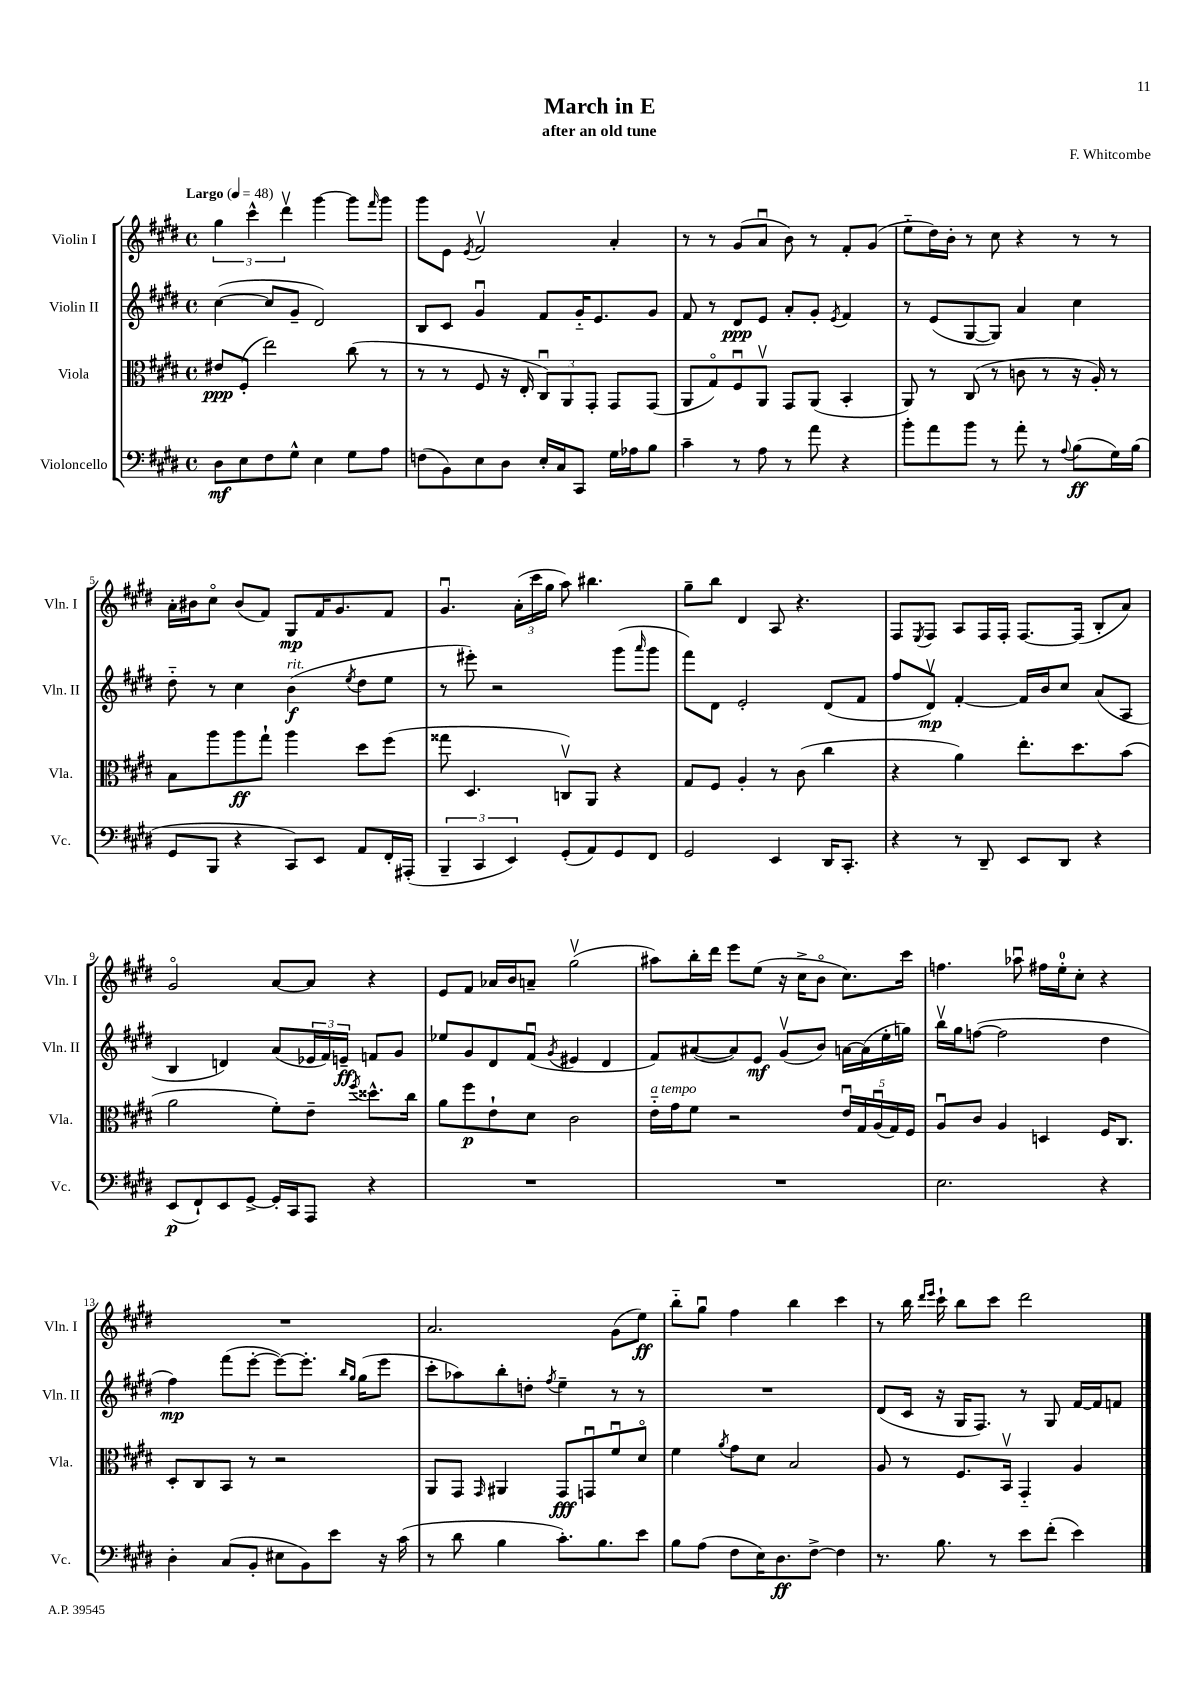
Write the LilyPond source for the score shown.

\header { title = "March in E" composer = "F. Whitcombe" subtitle = "after an old tune" }
<<
\new StaffGroup <<
\new Staff = "s0" \with { instrumentName = "Violin I" shortInstrumentName = "Vln. I" } {
    \clef treble \key e \major \defaultTimeSignature \time 4/4 \tempo "Largo" 4 = 48
    \tuplet 3/2 { gis''4 cis'''4-^ dis'''4\upbow } gis'''4~ gis'''8 \grace { fis'''16 } gis'''8 |
    gis'''8 e'8 \acciaccatura { e'8 } fis'2\upbow a'4-. |
    r8 r8 gis'8( a'8\downbow b'8) r8 fis'8-. gis'8( |
    e''8-_ dis''16) b'16-. r8 cis''8 r4 r8 r8 |
    a'16-. bis'16 cis''8\flageolet bis'8( fis'8) gis8\mp fis'16 gis'8. fis'8 |
    gis'4.\downbow \tuplet 3/2 { a'16-.( cis'''16 gis''16 } a''8) bis''4. |
    gis''8-- b''8 dis'4 a8 r4. |
    fis8 \acciaccatura { e8 } fis8 a8 fis16 fis16-. fis8.~ fis16( b8-. a'8) |
    gis'2\flageolet a'8~ a'8 r4 |
    e'8 fis'8 aes'16 b'16 a'8-- gis''2\upbow( |
    ais''8) b''16-. dis'''16 e'''8 e''8( r16 cis''16-> b'8\flageolet cis''8.) cis'''16 |
    f''4. aes''8\downbow fis''16 e''16-0-. cis''8-. r4 |
    R1 |
    a'2. gis'8( e''8\ff) |
    b''8-_ gis''8\downbow fis''4 b''4 cis'''4 |
    r8 b''16 \grace { dis'''16 e'''16 } cis'''16-! b''8 cis'''8 dis'''2 \bar "|." |
}
\new Staff = "s1" \with { instrumentName = "Violin II" shortInstrumentName = "Vln. II" } {
    \clef treble \key e \major \defaultTimeSignature \time 4/4
    cis''4~( cis''8 gis'8-- dis'2) |
    b8 cis'8 gis'4\downbow fis'8 gis'16-_ e'8. gis'8 |
    fis'8 r8 dis'8\ppp e'8 a'8-. gis'8-. \acciaccatura { e'8 } fis'4 |
    r8 e'8( gis8~ gis8) a'4 cis''4 |
    dis''8-_ r8 cis''4 b'4\f^\markup { \italic "rit." }( \acciaccatura { e''8 } dis''8 e''8 |
    r8 eis'''8-.) r2 gis'''8( \grace { a'''16 } gis'''8 |
    fis'''8) dis'8 e'2-. dis'8( fis'8 |
    fis''8 dis'8\upbow\mp) fis'4~-. fis'16 b'16 cis''8 a'8( a8 |
    b4 d'4) a'8( \tuplet 3/2 { ees'16 fis'16) e'16--\ff } f'8 gis'8 |
    ees''8 gis'8 dis'8 fis'8\downbow( \acciaccatura { gis'8 } eis'4 dis'4 |
    fis'8) ais'8~( ais'8) e'8\mf gis'8\upbow( b'8) a'16~ a'16( e''16-. g''16) |
    b''16\upbow gis''16 f''8~( f''2 dis''4 |
    fis''4\mp) fis'''8( e'''8~-. e'''8~) e'''8.-. \grace { b''16 gis''16 } gis''16( e'''8 |
    cis'''8-. aes''8) b''8-. d''8-. \acciaccatura { fis''8 } e''4-- r8 r8 |
    R1 |
    dis'8( cis'16 r16 gis16 fis8.) r8 gis8 fis'16~ fis'16 f'8 \bar "|." |
}
\new Staff = "s2" \with { instrumentName = "Viola" shortInstrumentName = "Vla." } {
    \clef alto \key e \major \defaultTimeSignature \time 4/4
    eis'8\ppp fis8-.( e''2) cis''8( r8 |
    r8 r8 fis8 r16 e16-. \tuplet 3/2 { cis8\downbow) a,8 gis,8-. } gis,8 gis,8( |
    a,8 gis8\flageolet) fis8\downbow a,8\upbow gis,8 a,8( b,4-. |
    a,8) r8 cis8( r8 c'8 r8 r16 a16-.) r8 |
    b8 a''8 a''8\ff gis''8-! a''4 dis''8 fis''8( |
    gisis''8 dis4. c8\upbow) a,8 r4 |
    gis8 fis8 a4-. r8 cis'8( cis''4 |
    r4 a'4) e''8.-. dis''8. b'8( |
    a'2 fis'8-.) e'8-- \acciaccatura { fis''8 } disis''8.-^ cis''16 |
    a'8 fis''8\p e'8-! dis'8 cis'2 |
    e'16-_^\markup { \italic "a tempo" } gis'16 fis'8 r2 \tuplet 5/4 { e'16\downbow gis16 a16\downbow( gis16) fis16 } |
    a8\downbow cis'8 a4 d4 fis16 cis8. |
    dis8-. cis8 b,8 r8 r2 |
    a,8 gis,8 \grace { gis,16 } ais,4 gis,8\fff g,8\downbow fis'8\downbow dis'8\flageolet |
    fis'4 \acciaccatura { a'8 } gis'8 dis'8 b2 |
    a8 r8 fis8. b,16\upbow gis,4-_ a4 \bar "|." |
}
\new Staff = "s3" \with { instrumentName = "Violoncello" shortInstrumentName = "Vc." } {
    \clef bass \key e \major \defaultTimeSignature \time 4/4
    dis8\mf e8 fis8 gis8-^ e4 gis8 a8 |
    f8( b,8) e8 dis8 e16-. cis16 cis,8 gis16 aes16 b8 |
    cis'4-- r8 a8 r8 a'8 r4 |
    b'8-. a'8 b'8 r8 a'8-. r8 \appoggiatura { a8 } b8\ff( gis16) b16( |
    gis,8 b,,8 r4 cis,8) e,8 a,8 fis,16-. ais,,16-.( |
    \tuplet 3/2 { b,,4-- cis,4 e,4) } gis,8-.( a,8) gis,8 fis,8 |
    gis,2 e,4 dis,16 cis,8.-. |
    r4 r8 dis,8-- e,8 dis,8 r4 |
    e,8\p( fis,8-!) e,8 gis,8~-> gis,16-. cis,16 a,,8 r4 |
    R1 |
    R1 |
    e2. r4 |
    dis4-. cis8( b,8-. eis8 b,8) e'8 r16 cis'16( |
    r8 dis'8 b4 cis'8.-.) b8. e'8 |
    b8 a8( fis8 e16) dis8.\ff fis8~-> fis4 |
    r8. b8. r8 e'8 fis'8-.( e'4) \bar "|." |
}
>>
>>
